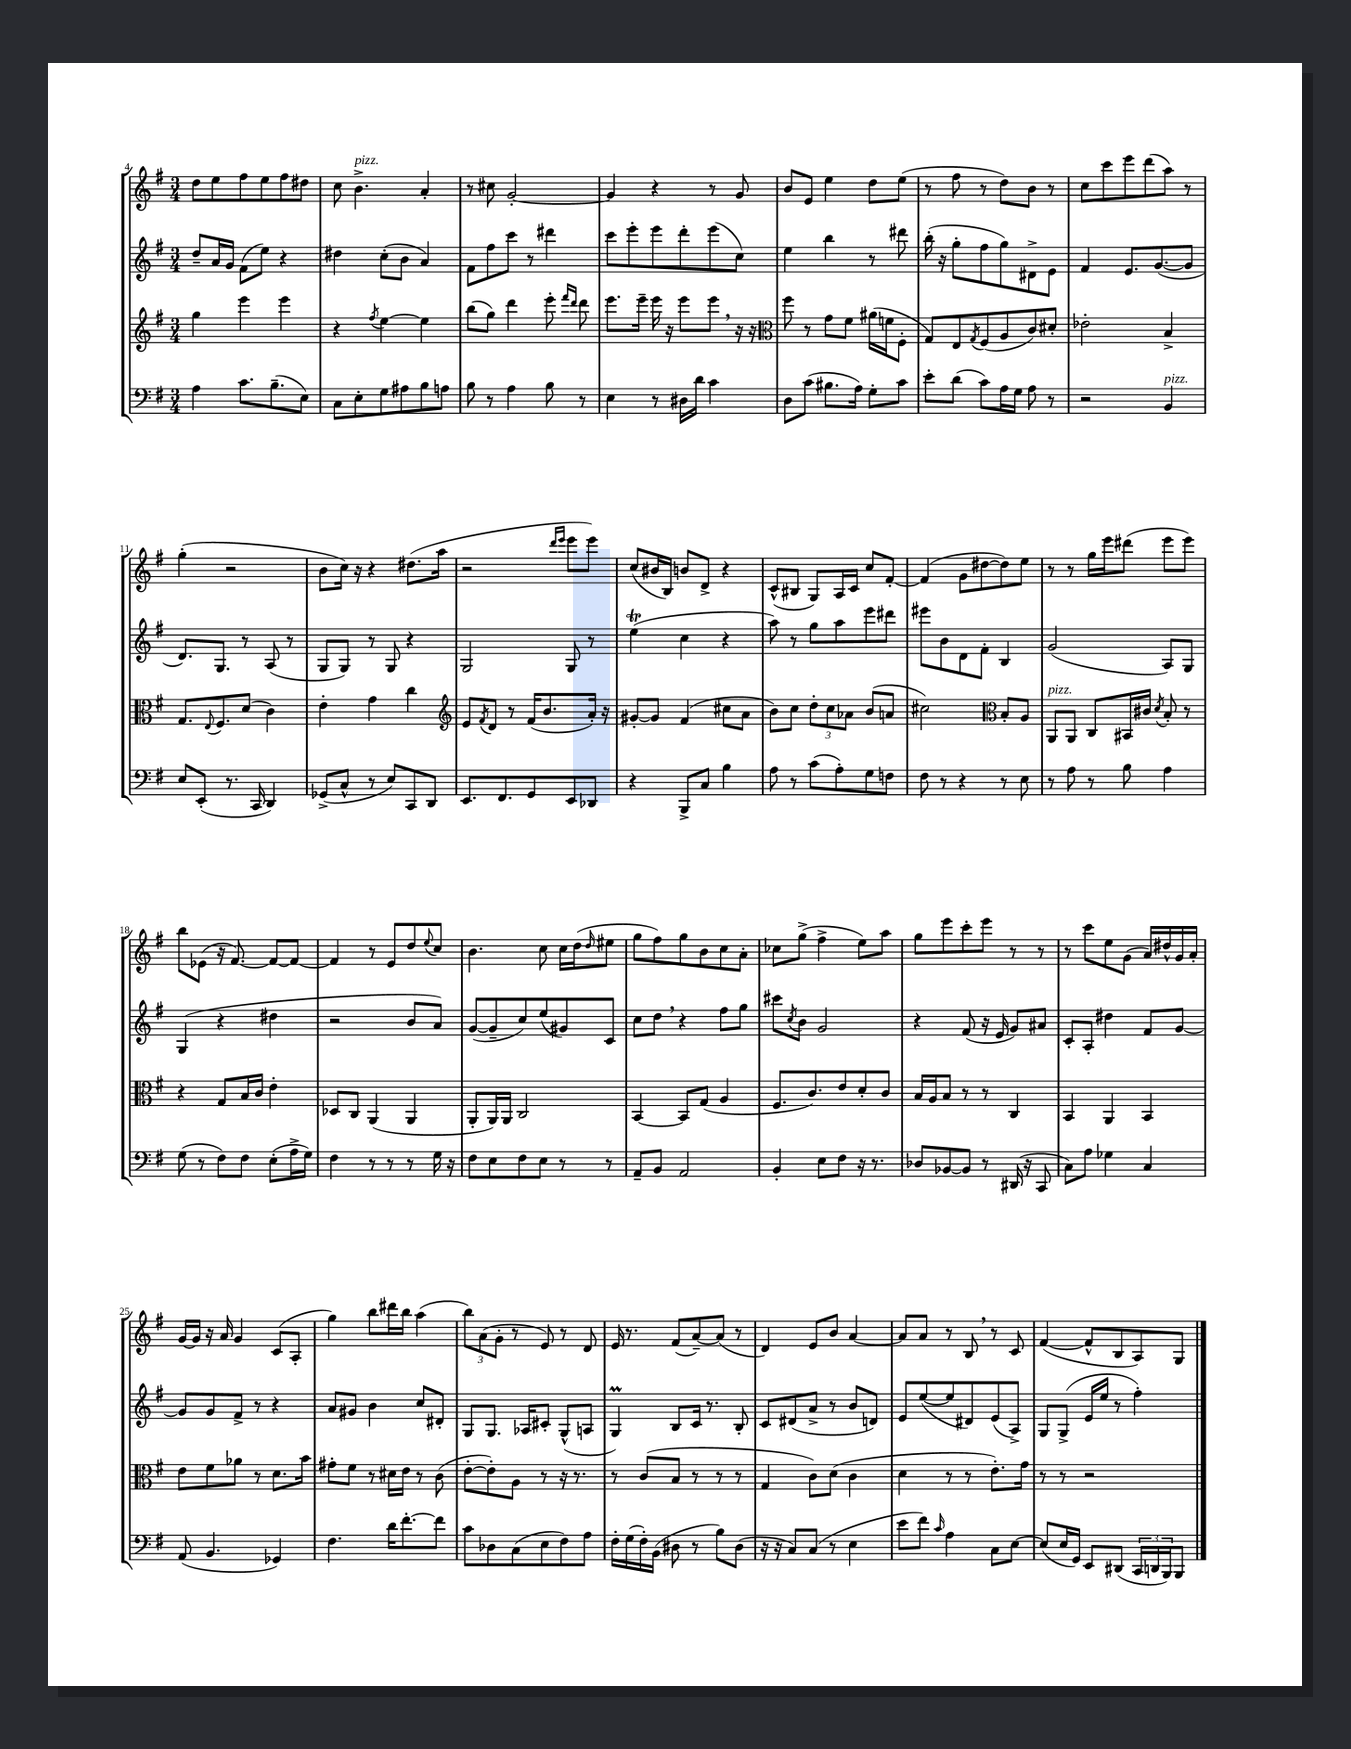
<<
\new StaffGroup <<
\new Staff = "s0" {
    \clef treble \key g \major \numericTimeSignature \time 3/4
    d''8 e''8 fis''8 e''8 fis''8 dis''8 |
    c''8 b'4.->^\markup { \italic "pizz." } a'4-. |
    r8 cis''8 g'2~-. |
    g'4 r4 r8 g'8 |
    b'8 e'8 e''4 d''8 e''8( |
    r8 fis''8 r8 d''8) b'8 r8 |
    c''8 c'''8 e'''8 d'''8( a''8) r8 |
    g''4-.( r2 |
    b'8 c''16) r16 r4 dis''8.( a''16 |
    r2 \grace { d'''16 e'''16 } e'''8 e'''8) |
    c''8( bis'16 b16) b'8 d'8-> r4 |
    c'8-^( bis8 g8) a16 c'16 c''8 fis'8~-. |
    fis'4( g'8 dis''8~ dis''8) e''8 |
    r8 r8 g''16 e'''16 dis'''8( e'''8 e'''8) |
    b''8 ees'8( r16 fis'8.~) fis'8~ fis'8~ |
    fis'4 r8 e'8 d''8 \appoggiatura { e''8 } c''8 |
    b'4. c''8 c''16 d''16( \grace { d''16 } eis''8 |
    g''8 fis''8) g''8 b'8 c''8 a'8-. |
    ces''8 g''8->( fis''4-> e''8) a''8 |
    g''8 e'''8 c'''8-. e'''8 r8 r8 |
    r8 c'''8 e''8 g'8( a'16) dis''16-^ g'16 a'16-. |
    g'16~ g'16 r16 a'16 g'4 c'8( a8-. |
    g''4) b''8 dis'''16 b''16 a''4( |
    \tuplet 3/2 { b''8) a'8( g'8-. } r8 e'8) r8 d'8 |
    e'16 r8. fis'8( a'8~--) a'8( r8 |
    d'4) e'8 b'8 a'4~ |
    a'8 a'8 r8 b8 \breathe r8 c'8 |
    fis'4~( fis'8-^ b8 a8) g8 \bar "|." |
}
\new Staff = "s1" {
    \clef treble \key g \major \numericTimeSignature \time 3/4
    d''8-- a'16 g'16 fis'8( e''8) r4 |
    dis''4 c''8-.( b'8 a'4) |
    fis'8 fis''8 c'''8 r8 dis'''4 |
    c'''8 e'''8-. e'''8 d'''8-. e'''8( c''8) |
    e''4 b''4 r8 dis'''8 |
    b''16-.( r16 g''8-. fis''8 g''8) dis'8-> e'8 |
    fis'4 e'8. g'8.~( g'8 |
    d'8.) g8. r8 a8( r8 |
    g8 g8) r8 g8 r4 |
    g2 g8 r8 |
    e''4\trill( c''4 r4 |
    a''8) r8 g''8 a''8 e'''8 dis'''8 |
    eis'''8 b'8 d'8 fis'8-. b4 |
    g'2( a8) g8 |
    g4( r4 dis''4 |
    r2 b'8 a'8) |
    g'8~( g'8-- c''8) e''8( gis'8) c'8 |
    c''8 d''8 \breathe r4 fis''8 g''8 |
    cis'''8 \acciaccatura { c''8 } b'8 g'2 |
    r4 fis'8( r16 e'16 g'8) ais'8 |
    c'8-. a8-. dis''4 fis'8 g'8~ |
    g'8 g'8 fis'8-> r8 r4 |
    a'8 gis'8 b'4 c''8 dis'8-. |
    g8 g8. aes16 cis'8-. g8-^( a8 |
    g4\prall) b8 c'16 r8. b8-. |
    c'8 dis'8( a'8-> r8 b'8 d'8) |
    e'8 e''8~( e''8 dis'8) e'8( a8->) |
    g8 g8->( e'16 e''16 r8 fis''4-.) \bar "|." |
}
\new Staff = "s2" {
    \clef treble \key g \major \numericTimeSignature \time 3/4
    g''4 e'''4 e'''4 |
    r4 \acciaccatura { fis''8 } e''4~ e''4 |
    b''8( g''8) d'''4 e'''8-. \grace { fis'''16 d'''16 } d'''8 |
    e'''8. e'''16-- e'''16 r16 e'''8 e'''8 \breathe r16 r16 |
    \clef alto fis''8 r8 g'8 fis'8 ais'16( f'16 fis8-. |
    g8) e8 \acciaccatura { g8 } fis8( a8 c'8) dis'8-. |
    ees'2-. b4-> |
    g8. \appoggiatura { e8 } fis8. d'8( c'4) |
    e'4-. g'4 c''4 |
    \clef treble e'8 \acciaccatura { fis'8 } d'8 r8 fis'16( b'8. a'16-.) r16 |
    gis'8~-. gis'8 fis'4( cis''8 a'8 |
    b'8) c''8 \tuplet 3/2 { d''8-. c''8 aes'8 } b'8( a'8 |
    cis''2) \clef alto b8-. a8 |
    a,8^\markup { \italic "pizz." } a,8 c8 bis,16 cis'16 \acciaccatura { d'8 } b8-. r8 |
    r4 g8 b16 c'16 e'4-. |
    des8 c8 a,4( a,4 |
    a,8-. a,16) a,16 c2 |
    b,4~ b,8 g8( a4 |
    fis8. c'8.) e'8 d'8-. c'8 |
    b16 a16 b8 r8 r8 c4 |
    b,4 a,4 b,4 |
    e'8 fis'8 aes'8 r8 d'8. b'16 |
    gis'8-. fis'8 r8 dis'16 e'16 r8 c'8( |
    e'8~-. e'8-.) a8 r8 r16 r8. |
    r8 c'8( b8 r8 r8 r8 |
    g4 c'8) d'8( c'4 |
    d'4 r8 r8 e'8.-.) g'16 |
    r8 r8 r2 \bar "|." |
}
\new Staff = "s3" {
    \clef bass \key g \major \numericTimeSignature \time 3/4
    a4 c'8. b8.--( e8) |
    c8 e8-. g8 ais8 b8 a8 |
    b8 r8 a4 b8 r8 |
    e4 r8 dis16 d'16 c'4 |
    d8 c'8( bis8. a16) g8-. c'8 |
    e'8-. d'8( c'8) a16 g16 a8 r8 |
    r2 b,4^\markup { \italic "pizz." } |
    e8 e,8-.( r8. c,16 d,4) |
    ges,8->( c8-^ r8 e8) c,8 d,8 |
    e,8. fis,8. g,8 e,8 des,8 |
    r4 b,,8-> c8 b4 |
    a8 r8 c'8( a8-.) g8 f8 |
    fis8 r8 r4 r8 e8 |
    r8 a8 r8 b8 a4 |
    g8( r8 fis8) fis8 e8-.( a16-> g16) |
    fis4 r8 r8 r8 g16 r16 |
    fis8 e8 fis8 e8 r8 r8 |
    a,8-- b,8 a,2 |
    b,4-. e8 fis8 r16 r8. |
    des8 bes,8~ bes,8 r8 dis,16( r16 c,8 |
    c8) a8 ges4 c4 |
    a,8( b,4. ges,4) |
    fis4. d'16 fis'8.~-. fis'8 |
    c'8 des8 c8( e8 fis8) a8 |
    fis16-. g16( fis16-.) b,16( dis8 r8 b8) dis8( |
    r16 r16 c8) c8( r8 e4 |
    e'8 fis'8) \grace { c'16 } a4 c8 e8~ |
    e8( e16 g,16) e,8 dis,8( \tuplet 3/2 { c,16 d,16 b,,16) } b,,8 \bar "|." |
}
>>
>>
\layout { \context { \Score currentBarNumber = #4 } }
